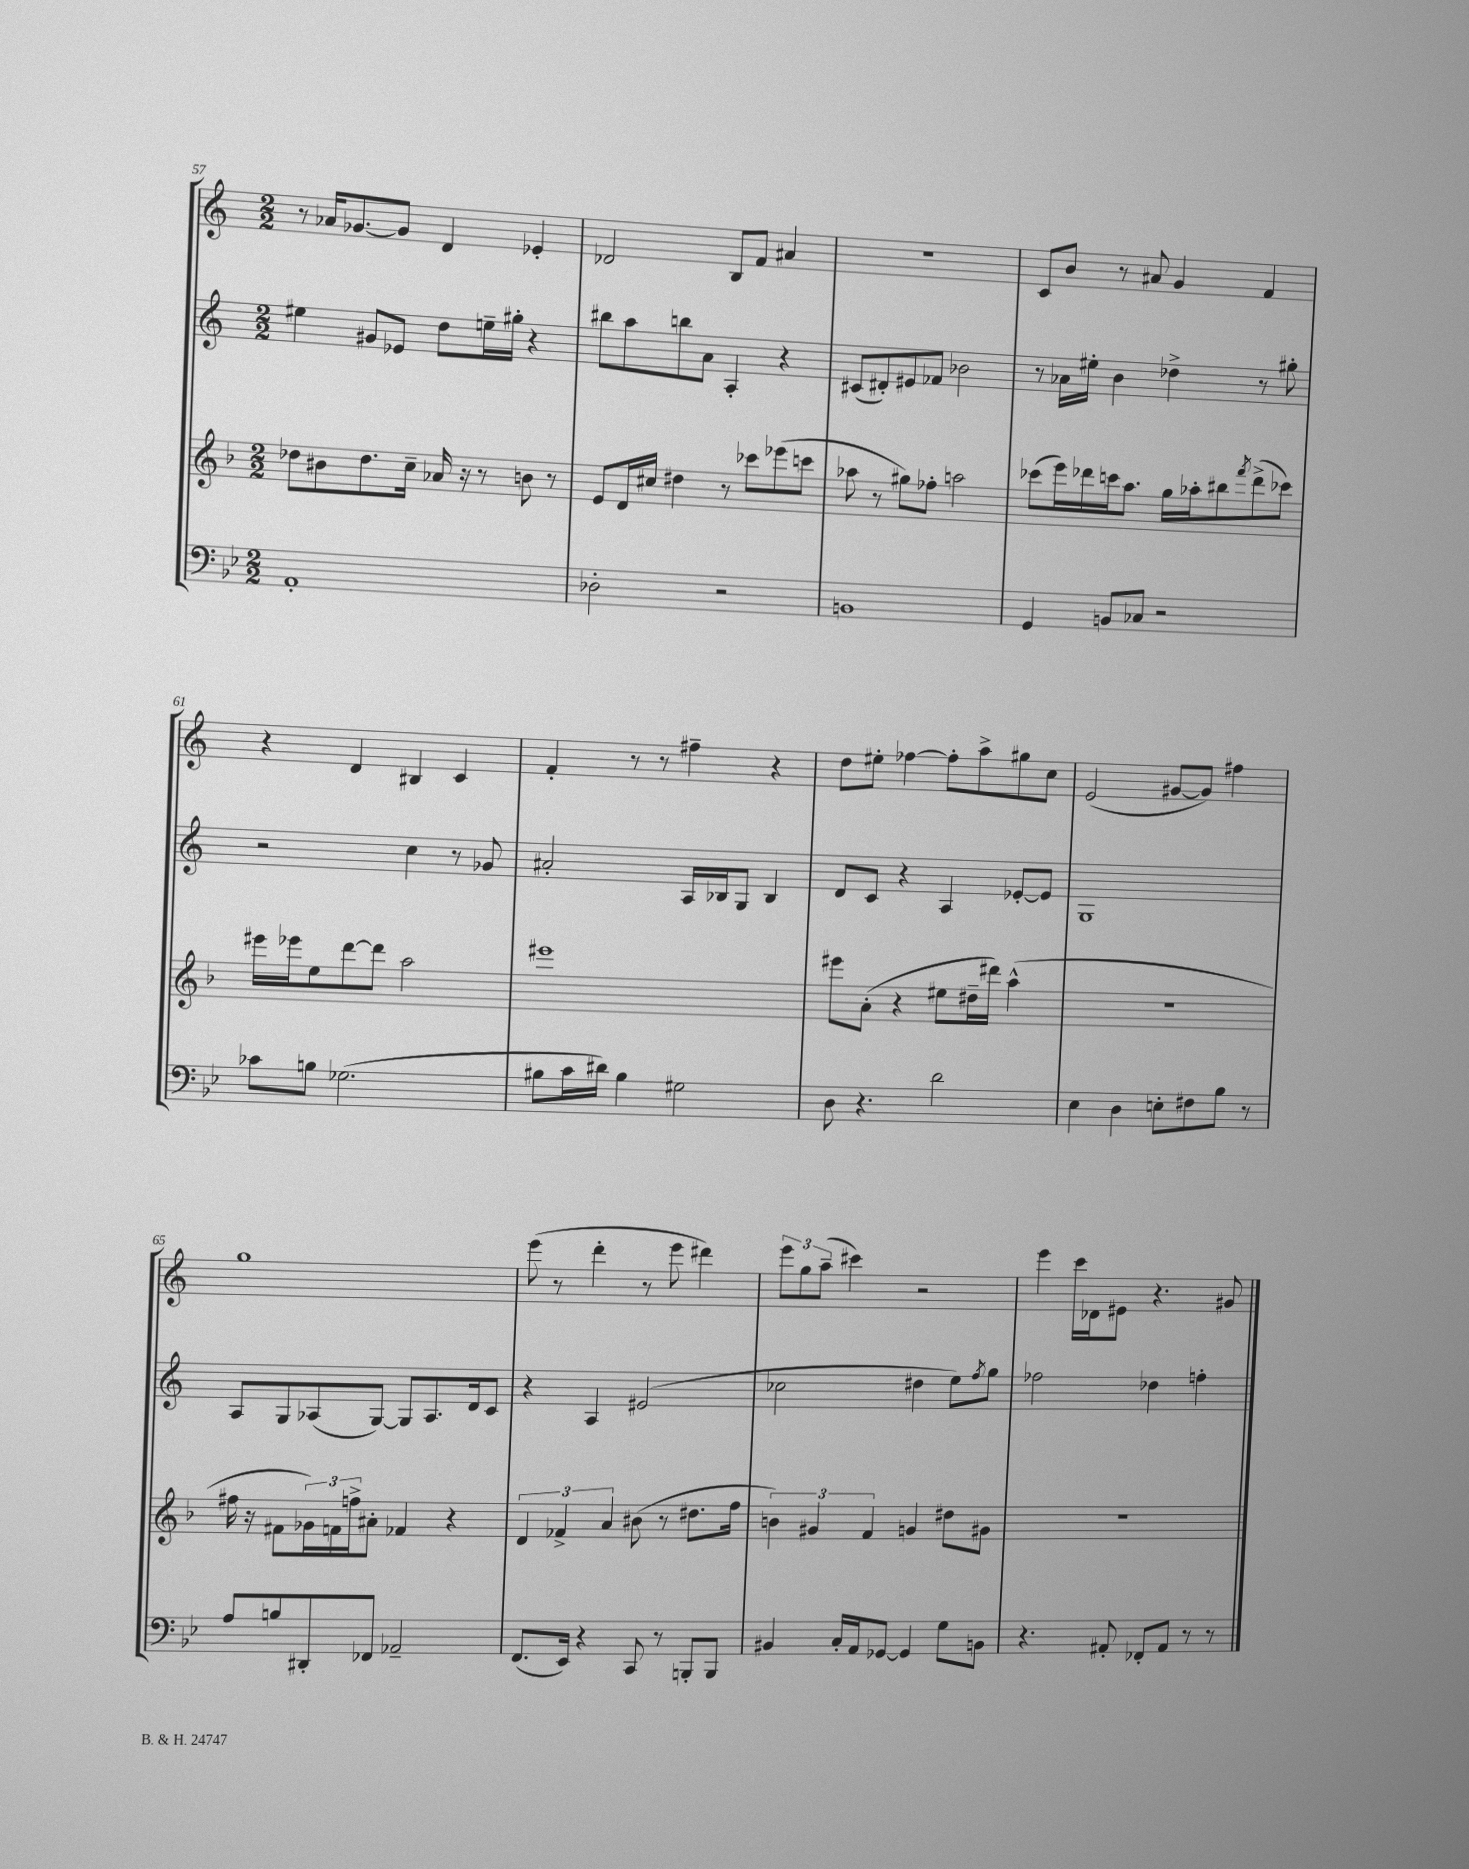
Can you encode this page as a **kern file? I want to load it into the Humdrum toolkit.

**kern	**kern	**kern	**kern
*part4	*part3	*part2	*part1
*staff4	*staff3	*staff2	*staff1
*clefF4	*clefG2	*clefG2	*clefG2
*k[b-e-]	*k[b-]	*k[]	*k[]
*M2/2	*M2/2	*M2/2	*M2/2
=57	=57	=57	=57
1AA'	8dd-X\L	4ee#X\	8r
.	8b#X\	.	16a-X/KL
.	.	.	[8.g-X/
.	8.dd-\	8g#X/L	.
.	.	8e-X/J	8g-/J]
.	16cc~\Jk	.	.
.	16a-X/	8dd\L	4d/
.	16r	.	.
.	8r	16een~\L	.
.	.	16gg#X'\JJ	.
.	8bn\	4r	4e-X'/
.	8r	.	.
=58	=58	=58	=58
2D-X'\	8e/L	8bb#X\L	2d-X/
.	16d/L	8aa\	.
.	16cc#X/JJ	.	.
.	4dd#X\	8bbn\	.
.	.	8a\J	.
2r	8r	4A'/	8B/L
.	8ccc-X\L	.	8f/J
.	(8eee-X\	4r	4a#X/
.	8cccn\J	.	.
=59	=59	=59	=59
1BBn	8aa-X\	(8c#X/L	1r
.	8r	8d#X'/)	.
.	8gg#X\L)	8e#X/	.
.	8ff-X'\J	8f-X/J	.
.	2aan\	2b-X\	.
=60	=60	=60	=60
4GG/	(8ccc-X\L	8r	8c/L
.	16eee\L)	16a-X\LL	8b/J
.	16ddd-X\	16ee#X'\JJ	.
8BBn/L	16cccn\J	4b\	8r
.	8.aa\J	.	.
8C-X/J	.	.	8a#X/
2r	16gg\LL	4dd-X^\	4g/
.	16aa-X'\J	.	.
.	8bb#X\	.	.
.	8qfff/	.	.
.	(8ddd-^\	8r	4f/
.	8ccc-X\J)	8gg#X'\	.
!!LO:LB:g=z
=61	=61	=61	=61
8c-X\L	16eee#X\LL	2r	4r
.	16eee-X\J	.	.
8Bn\J	8ee\	.	.
(2.G-X\	[8ddd\	.	4d/
.	8ddd\J]	.	.
.	2aa\	4cc\	4B#X/
.	.	8r	4c/
.	.	8g-X/	.
=62	=62	=62	=62
8B#X\L	1eee#X	2a#X'/	4f'/
16c\L	.	.	.
16d#X\JJ)	.	.	.
4B#\	.	.	8r
.	.	.	8r
2G#X\	.	16A/LL	4ff#X~\
.	.	16B-X/J	.
.	.	8G/J	.
.	.	4B-/	4r
=63	=63	=63	=63
8D\	8eee#X\L	8d/L	8dd\L
4.r	(8a'\J	8c/J	8ee#X'\J
.	4r	4r	[4ff-X\
2d\	8ee#X\L	4A/	8ff-'\L]
.	16dd#X~\L	.	8aa^\
.	16ddd#X\JJ)	.	.
.	(4aa^^\	[8e-X'/L	8gg#X\
.	.	8e-/J]	8cc\J
=64	=64	=64	=64
4E-\	1r	1G	(2e/
4D\	.	.	.
8En'\L	.	.	[8g#X/L
8F#X\	.	.	8g#/J])
8B-\J	.	.	4ff#X\
8r	.	.	.
!!LO:LB:g=z
=65	=65	=65	=65
8A/L	16ff#X\	8A/L	1gg
.	16r	.	.
8Bn/	8f#X\L	8G/	.
8DD#X'/	24g-X\L)	(8A-X/	.
.	24fn\	.	.
.	24ffn^\J	.	.
8FF-X/J	8a#X'\J	[8G/J)	.
2AA-X~/	4f-X/	8G/L]	.
.	.	8.A-/	.
.	4r	.	.
.	.	16d/k	.
.	.	8c/J	.
=66	=66	=66	=66
(8.FF/L	6d/	4r	(8eee\
.	.	.	8r
.	6f-X^/	.	.
16EE-/Jk)	.	.	.
4r	.	4A/	4ddd'\
.	6a/	.	.
8CC/	(8b#X\	(2e#X/	8r
8r	8r	.	8eee\
8BBBn'/L	8.dd#X\L	.	4ddd#X\)
8BBB/J	.	.	.
.	16ff\Jk	.	.
=67	=67	=67	=67
4BB#X/	6bn\)	2cc-X\	12eee\L
.	.	.	12gg\
.	6g#X/	.	(12aa~\J
16C'/LL	.	.	4ccc#X\)
16AA/J	.	.	.
.	6f/	.	.
[8GG-X/J	.	.	.
4GG-/]	4gn/	4dd#X\	2r
8G\L	8dd#X\L	8ee\L)	.
.	.	8qff/	.
8BBn\J	8g#X\J	8gg\J	.
=68	=68	=68	=68
4.r	1r	2ff-X\	4eee\
.	.	.	16ccc\LL
.	.	.	16d-X\J
8AA#X'/	.	.	8e#X\J
8FF-X'/L	.	4dd-X\	4.r
8AA#/J	.	.	.
8r	.	4ffn'\	.
8r	.	.	8g#X/
==	==	==	==
*-	*-	*-	*-
